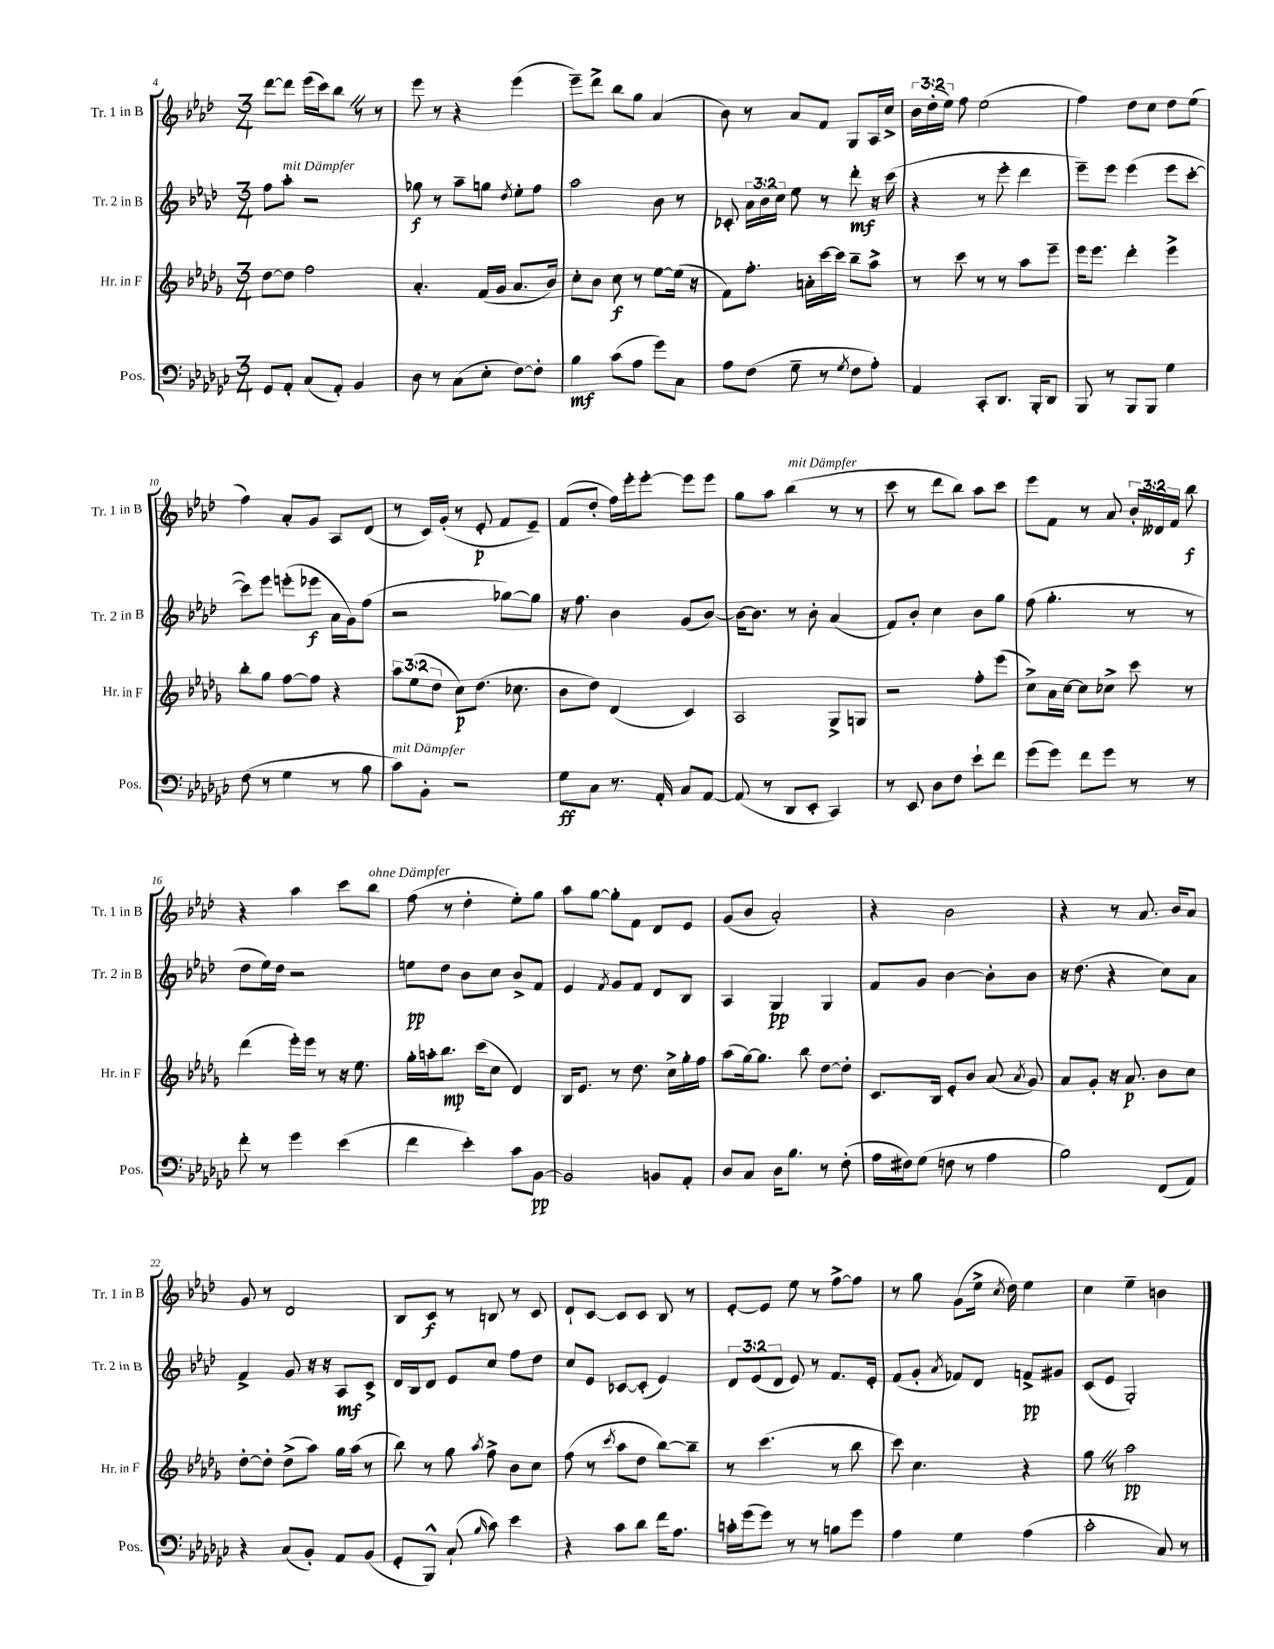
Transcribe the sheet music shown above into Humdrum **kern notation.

**kern	**dynam	**kern	**dynam	**kern	**dynam	**kern	**dynam
*part4	*part4	*part3	*part3	*part2	*part2	*part1	*part1
*staff4	*staff4	*staff3	*staff3	*staff2	*staff2	*staff1	*staff1
*I"Pos.	*	*I"Hr. in F	*	*I"Tr. 2 in B	*	*I"Tr. 1 in B	*
*I'Pos.	*	*I'Hr. in F	*	*I'Tr. 2 in B	*	*I'Tr. 1 in B	*
*clefF4	*	*clefG2	*	*clefG2	*	*clefG2	*
*k[b-e-a-d-g-c-]	*	*k[b-e-a-d-g-]	*	*k[b-e-a-d-]	*	*k[b-e-a-d-]	*
*M3/4	*	*M3/4	*	*M3/4	*	*M3/4	*
=4	=4	=4	=4	=4	=4	=4	=4
8GG-/L	.	[8dd-\L	.	8ff\L	.	[8ddd-\L	.
!	!	!	!	!LO:TX:a:i:t=mit Dämpfer	!	!	!
8AA-'/J	.	8dd-\J]	.	8aa-'\J	.	8ddd-\J]	.
(8C-/L	.	2ff\	.	2r	.	(16eee-\LL	.
.	.	.	.	.	.	16ccc\J)	.
8AA-'/J)	.	.	.	.	.	8bb-Z\J	.
4BB-/	.	.	.	.	.	8r	.
.	.	.	.	.	.	8r	.
=5	=5	=5	=5	=5	=5	=5	=5
8D-\	.	4.a-'/	.	8gg-X\	f	8eee-\	.
8r	.	.	.	8r	.	8r	.
(8C-\L	.	.	.	8aa-~\L	.	4r	.
8E-'\J	.	(16f/LL	.	8ggn\J	.	.	.
.	.	16g-/JJ	.	.	.	.	.
.	.	.	.	8qdd-/	.	.	.
[8F\L)	.	8.a-/L	.	8ee-'\L	.	(4eee-\	.
8F'\J]	.	.	.	8ff\J	.	.	.
.	.	16b-/Jk)	.	.	.	.	.
=6	=6	=6	=6	=6	=6	=6	=6
4B-\	mf	8cc'\L	.	2aa-\	.	8eee-~\L)	.
.	.	8b-\J	.	.	.	8ddd-^\J	.
(8c-\L	.	8cc\	f	.	.	8bb-\L	.
8A-\J	.	8r	.	.	.	8gg\J	.
8g-\L)	.	[8ee-\L	.	8b-\	.	(4a-/	.
8C-\J	.	(16ee-\Jk]	.	8r	.	.	.
.	.	16r	.	.	.	.	.
=7	=7	=7	=7	=7	=7	=7	=7
8A-\L	.	8f\L)	.	8c-X'/	.	8b-\)	.
(8F\J	.	8.ff'\J	.	24a-\LL	.	8r	.
.	.	.	.	24b-\	.	.	.
.	.	.	.	24cc\JJ	.	.	.
8G-~\	.	.	.	8ee-\	.	8a-/L	.
.	.	16an'\LL	.	.	.	.	.
8r	.	[16ccc\	.	8r	.	8f/J	.
.	.	16ccc\JJ]	.	.	.	.	.
8qG-/	.	.	.	.	.	.	.
8F\L	.	8bb-~\L	.	8ddd-'\	mf	8G/L	.
8A-'\J)	.	8aa-^\J	.	16r	.	16A-/L	.
.	.	.	.	(16ccc\	.	16cc^/JJ	.
=8	=8	=8	=8	=8	=8	=8	=8
4AA-/	.	8r	.	4r	.	24b-\LL	.
.	.	.	.	.	.	(24dd-'\	.
.	.	.	.	.	.	24ee-\JJ)	.
.	.	8ccc\	.	.	.	8ff\	.
8CC-'/L	.	8r	.	8r	.	(2ee-\	.
8.DD-/J	.	8r	.	8eee-'\	.	.	.
.	.	8aa-\L	.	4ddd-\	.	.	.
16BBB-'/KL	.	.	.	.	.	.	.
8DD-/J	.	8eee-~\J	.	.	.	.	.
=9	=9	=9	=9	=9	=9	=9	=9
8BBB-/	.	16eee-\KL	.	8eee-~\L)	.	4ff\)	.
.	.	8.eee-\J	.	.	.	.	.
8r	.	.	.	8eee-\J	.	.	.
8BBB-/L	.	4ddd-'\	.	(4eee-\	.	8dd-\L	.
8BBB-/J	.	.	.	.	.	8cc\J	.
4G-\	.	4eee-^\	.	8eee-\L	.	8dd-\L	.
.	.	.	.	[8ccc'\J	.	(8ee-\J	.
!!LO:LB:g=z
=10	=10	=10	=10	=10	=10	=10	=10
(8F\	.	8bb-'\L	.	8ccc\L])	.	4ff\)	.
8r	.	8gg-\J	.	8eee-\J	.	.	.
4G-\	.	[8ff\L	.	(8eeen'\L	.	8a-'/L	.
.	.	8ff\J]	.	8eee-X\J	f	8g/J	.
8r	.	4r	.	16a-\LL	.	8A-/L	.
.	.	.	.	16g\J)	.	.	.
8B-\	.	.	.	(8ff\J	.	(8d-/J	.
=11	=11	=11	=11	=11	=11	=11	=11
!LO:TX:a:i:t=mit Dämpfer	!	!	!	!	!	!	!
8c-\L)	.	12aa-\L	.	2r	.	8r	.
.	.	(12ee-\	.	.	.	.	.
8BB-'\J	.	.	.	.	.	16c/LL)	.
.	.	12dd-\J	.	.	.	.	.
.	.	.	.	.	.	(16g'/JJ	.
2r	.	8cc\L)	p	.	.	8r	.
.	.	(8.dd-\J	.	.	.	8e-'/	p
.	.	.	.	[8gg-X\L)	.	8f/L	.
.	.	8.cc-X\	.	.	.	.	.
.	.	.	.	8gg-\J]	.	8e-~/J)	.
=12	=12	=12	=12	=12	=12	=12	=12
8G-\L	ff	8b-\L	.	16r	.	(8f/L	.
.	.	.	.	8.ff\	.	.	.
8C-\J	.	8dd-\J)	.	.	.	8dd-'/J	.
8.r	.	(4d-/	.	4b-\	.	16ff\LL)	.
.	.	.	.	.	.	16eee-'\J	.
.	.	.	.	.	.	[8eee-'\J	.
16AA-'/	.	.	.	.	.	.	.
8C-/L	.	4c/)	.	(8g/L	.	8eee-\L]	.
[8AA-/J	.	.	.	[8b-/J)	.	8eee-\J	.
=13	=13	=13	=13	=13	=13	=13	=13
(8AA-/]	.	2A-/	.	16b-\KL_	.	8gg\L	.
.	.	.	.	8.b-\J]	.	.	.
8r	.	.	.	.	.	8aa-\J	.
!	!	!	!	!	!	!LO:TX:a:i:t=mit Dämpfer	!
8DD-/L	.	.	.	8r	.	(4bb-\	.
8EE-'/J	.	.	.	8b-'\	.	.	.
4CC-/)	.	8G-^/L	.	(4a-/	.	8r	.
.	.	8Gn/J	.	.	.	8r	.
=14	=14	=14	=14	=14	=14	=14	=14
8r	.	2r	.	8f/L)	.	8ccc\	.
8EE-/	.	.	.	8b-'/J	.	8r	.
8D-\L	.	.	.	4cc\	.	8ddd-\L	.
8F\J	.	.	.	.	.	8bb-\J)	.
8e-`\L	.	8ff'\L	.	8b-\L	.	8aa-\L	.
8f\J	.	(8eee-\J	.	8gg\J	.	8ccc\J	.
=15	=15	=15	=15	=15	=15	=15	=15
(8g-\L	.	8cc^\L)	.	(8ff\	.	8eee-\L	.
8g-\J)	.	16a-\L	.	4.gg'\	.	8f\J	.
.	.	[16cc\JJ	.	.	.	.	.
8f\L	.	8cc\L]	.	.	.	8r	.
8g-\J	.	8cc-X^\J	.	.	.	8a-/	.
8r	.	8ccc\	.	8r	.	24b-'/LL	.
.	.	.	.	.	.	24d--X/	.
.	.	.	.	.	.	24f/JJ	.
8r	.	8r	.	8r	.	8bb-\	f
!!LO:LB:g=z
=16	=16	=16	=16	=16	=16	=16	=16
8f'\	.	(4ddd-\	.	8dd-\L	.	4r	.
8r	.	.	.	16ee-\L)	.	.	.
.	.	.	.	16dd-\JJ	.	.	.
4g-\	.	16eee-'\LL)	.	2r	.	4aa-\	.
.	.	16eee-\JJ	.	.	.	.	.
.	.	8r	.	.	.	.	.
(4e-\	.	16r	.	.	.	8ccc\L	.
.	.	8.ee-\	.	.	.	.	.
!	!	!	!	!	!	!LO:TX:a:i:t=ohne Dämpfer	!
.	.	.	.	.	.	8bb-\J	.
=17	=17	=17	=17	=17	=17	=17	=17
4f\	.	16gg-'\LL	.	8een\L	pp	(8ff\	.
.	.	16aan'\J	.	.	.	.	.
.	.	8.bb-\J	mp	8dd-\J	.	8r	.
4e-'\)	.	.	.	8b-\L	.	4dd-'\	.
.	.	(16ccc\KL	.	.	.	.	.
.	.	8cc\J	.	8cc\J	.	.	.
8c-\L	.	4d-/)	.	8b-^/L	.	8ee-'\L)	.
[8BB-\J	pp	.	.	8f/J	.	8gg\J	.
=18	=18	=18	=18	=18	=18	=18	=18
2BB-/]	.	16B-/KL	.	4e-/	.	8aa-\L	.
.	.	8.e-/J	.	.	.	.	.
.	.	.	.	.	.	[8gg\J	.
.	.	.	.	8qf/	.	.	.
.	.	8r	.	8g/L	.	8gg'\L]	.
.	.	8.dd-\	.	8f/J	.	8f\J	.
8BBn/L	.	.	.	8d-/L	.	8d-/L	.
.	.	16cc^\LL	.	.	.	.	.
8AA-'/J	.	16gg-'\	.	8B-/J	.	8e-/J	.
.	.	16ff\JJ	.	.	.	.	.
=19	=19	=19	=19	=19	=19	=19	=19
8D-/L	.	(8aa-\L	.	4A-/	.	(8g/L	.
8C-/J	.	[16gg-\k)	.	.	.	8b-/J	.
.	.	8.gg-\J]	.	.	.	.	.
16D-\KL	.	.	.	4G/	pp	2a-'/)	.
8.B-\J	.	.	.	.	.	.	.
.	.	8bb-\	.	.	.	.	.
8r	.	[8dd-\L	.	4G/	.	.	.
(8F'\	.	8dd-'\J]	.	.	.	.	.
=20	=20	=20	=20	=20	=20	=20	=20
16A-\LL	.	8.c/L	.	8f/L	.	4r	.
16F#X\J)	.	.	.	.	.	.	.
(8G-\J	.	.	.	8g/J	.	.	.
.	.	16B-/Jk	.	.	.	.	.
8Fn\	.	8e-'/L	.	[4b-\	.	2b-\	.
8r	.	8b-/J	.	.	.	.	.
4A-\	.	(8a-/	.	8b-'\L]	.	.	.
.	.	8qa-/	.	.	.	.	.
.	.	8g-/)	.	8b-\J	.	.	.
=21	=21	=21	=21	=21	=21	=21	=21
2B-\)	.	8a-/L	.	16r	.	4r	.
.	.	.	.	(8.dd-\	.	.	.
.	.	8g-'/J	.	.	.	.	.
.	.	16r	.	4r	.	8r	.
.	.	8.a-/	p	.	.	.	.
.	.	.	.	.	.	8.a-/	.
(8FF/L	.	8b-\L	.	8cc\L)	.	.	.
.	.	.	.	.	.	16b-/KL	.
8AA-/J)	.	8cc\J	.	8a-\J	.	8a-/J	.
!!LO:LB:g=z
=22	=22	=22	=22	=22	=22	=22	=22
4r	.	[8dd-'\L	.	4f^/	.	8g/	.
.	.	8dd-'\J]	.	.	.	8r	.
(8C-/L	.	(8dd-^\L	.	8g/	.	2d-/	.
8BB-'/J)	.	8aa-\J)	.	16r	.	.	.
.	.	.	.	16r	.	.	.
8AA-/L	.	16gg-\LL	.	8A-/L	mf	.	.
.	.	(16aa-\JJ	.	.	.	.	.
(8BB-/J	.	8r	.	8c^/J	.	.	.
=23	=23	=23	=23	=23	=23	=23	=23
8GG-'/L	.	8bb-\)	.	16d-/LL	.	8B-/L	.
.	.	.	.	16B-/J	.	.	.
8BBB-^^/J)	.	8r	.	8d-/J	.	8c/J	f
(8C-`/	.	8gg-\	.	8e-/L	.	8r	.
16qqB-/	.	8qaa-/	.	.	.	.	.
8c-\)	.	8ff^\	.	8cc/J	.	8Bn/	.
4e-\	.	8b-\L	.	8ff\L	.	8r	.
.	.	8cc\J	.	8dd-\J	.	8c/	.
=24	=24	=24	=24	=24	=24	=24	=24
4r	.	(8ff\	.	8cc/L	.	8d-`/L	.
.	.	8r	.	8e-/J	.	[8c/J	.
.	.	8qccc/	.	.	.	.	.
8c-\L	.	8aa-\L	.	[8c-X/L	.	8c/L]	.
8d-\J	.	8dd-\J	.	(8c-'/J]	.	8c/J	.
16f\KL	.	[8bb-\L)	.	4e-/)	.	8B-/	.
8.A-\J	.	.	.	.	.	.	.
.	.	8bb-~\J]	.	.	.	8r	.
=25	=25	=25	=25	=25	=25	=25	=25
16cn'\LL	.	8r	.	12d-/L	.	[8e-'/L	.
(16g-\J	.	.	.	.	.	.	.
.	.	.	.	(12e-/	.	.	.
8g-\J)	.	(4.ccc\	.	.	.	8e-/J]	.
.	.	.	.	12d-/J	.	.	.
8r	.	.	.	8e-/)	.	8ee-\	.
8r	.	.	.	8r	.	8r	.
8Bn\L	.	8r	.	8.f/L	.	[8ff^\L	.
8g-\J	.	8bb-\	.	.	.	8ff\J]	.
.	.	.	.	16e-'/Jk	.	.	.
=26	=26	=26	=26	=26	=26	=26	=26
4A-\	.	8ccc\)	.	(8f/L	.	8r	.
.	.	4.cc\	.	8g'/J	.	8gg\	.
.	.	.	.	8qa-/	.	.	.
4G-\	.	.	.	8f-X/L)	.	(8g\L	.
.	.	.	.	8d-/J	.	16ee-^\Jk	.
.	.	.	.	.	.	8qcc/	.
.	.	.	.	.	.	16dd-\)	.
(4A-\	.	4r	.	8fn^/L	pp	4ee-\	.
.	.	.	.	8g#X/J	.	.	.
=27	=27	=27	=27	=27	=27	=27	=27
2c-'\	.	8gg-Z\	.	(8c/L	.	4cc\	.
.	.	8r	.	8e-/J	.	.	.
.	.	2aa-\	pp	2G'/)	.	4ee-~\	.
8C-/)	.	.	.	.	.	4bn\	.
8r	.	.	.	.	.	.	.
==	==	==	==	==	==	==	==
*-	*-	*-	*-	*-	*-	*-	*-
